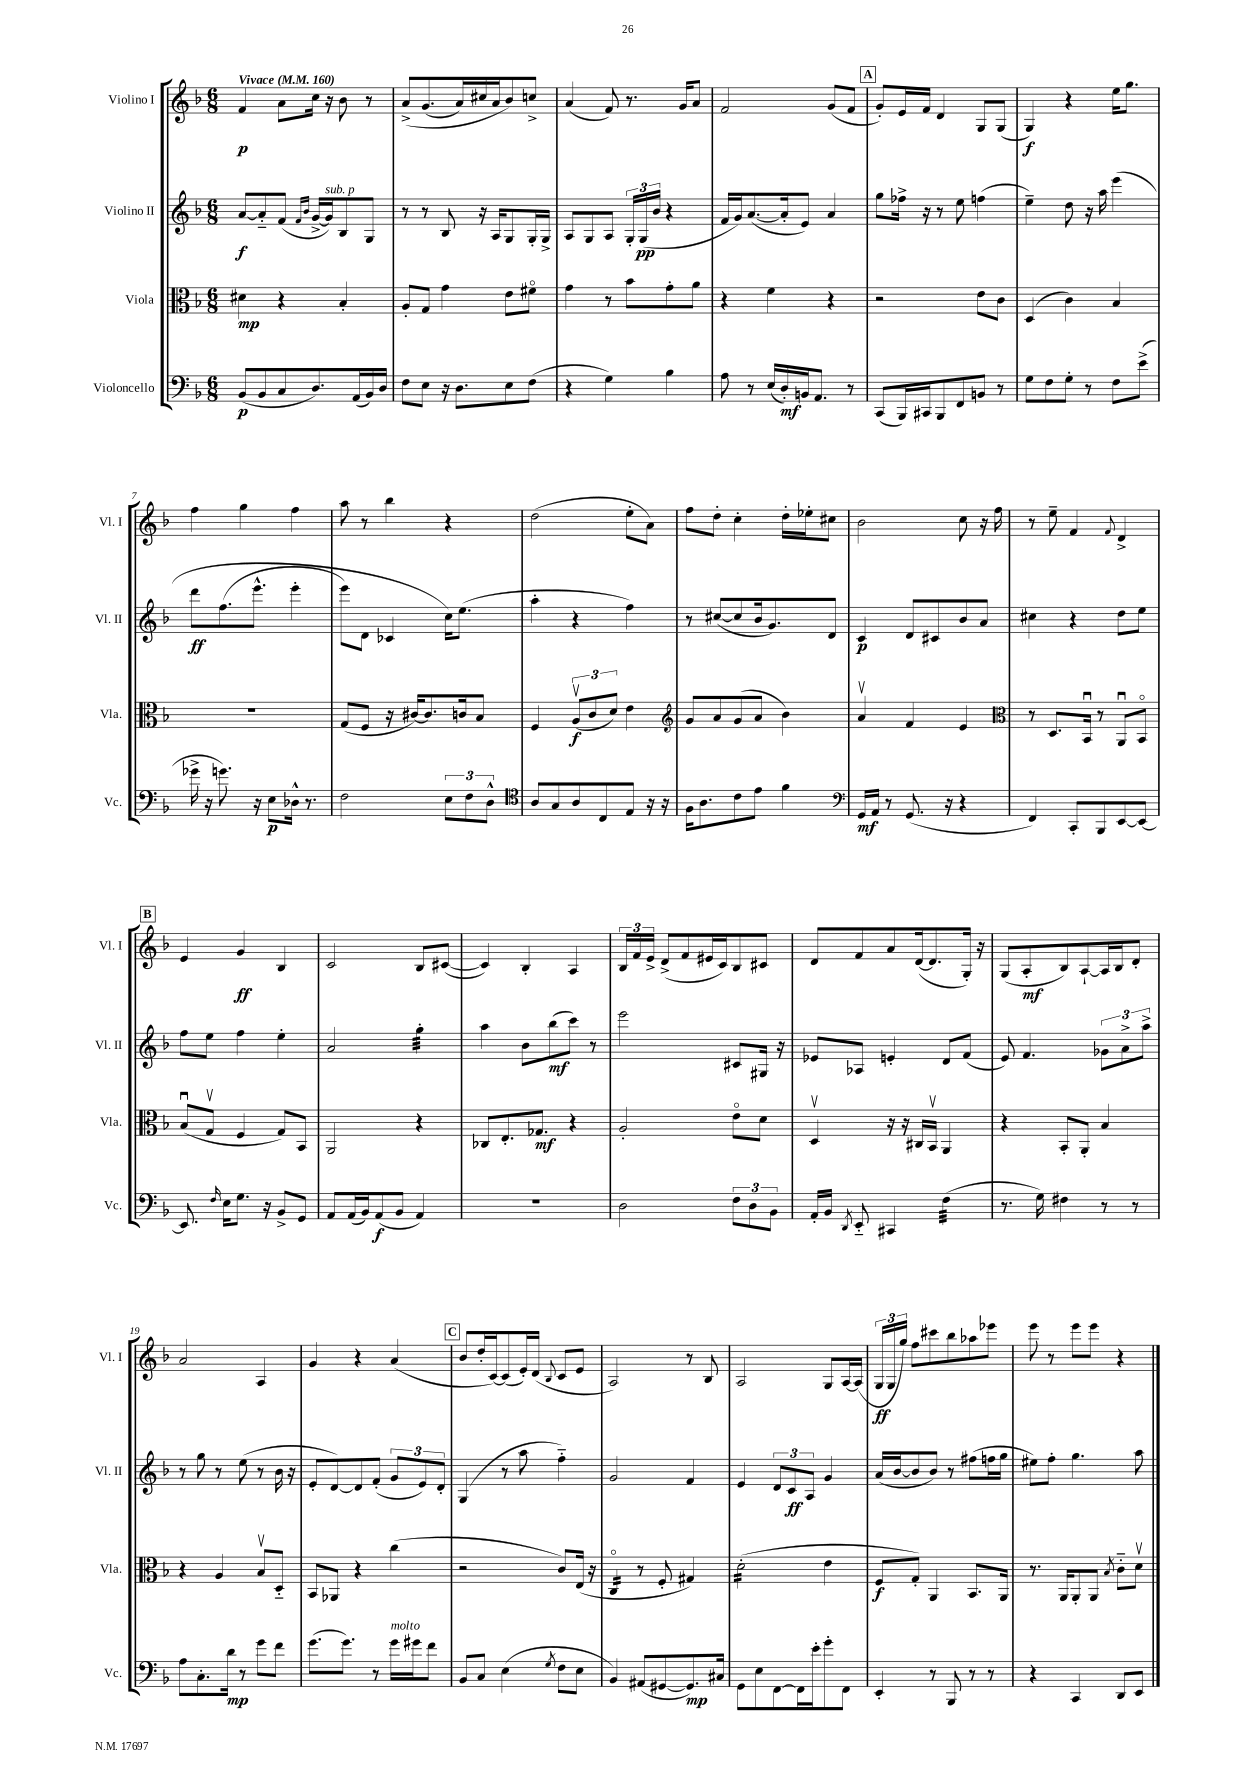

**kern	**kern	**kern	**kern
*staff4	*staff3	*staff2	*staff1
*clefF4	*clefC3	*clefG2	*clefG2
*k[b-]	*k[b-]	*k[b-]	*k[b-]
*M6/8	*M6/8	*M6/8	*M6/8
*MM160	*MM160	*MM160	*MM160
(8BB-	4d#	[8a	4f
8BB-	.	8a'~]	.
8C	4r	(8f	8a
.	.	16qqf	.
.	.	16qqb-	.
8.D)	.	[16g^	16cc
.	.	16g])	16r
.	4B-'	8B-	8b-
(16AA	.	.	.
16BB-)	.	8G	8r
16D	.	.	.
=	=	=	=
8F	8A'	8r	&(8a^
8E	8G	8r	(8.g
16r	4g	8B-	.
8.D	.	.	16a)
.	.	16r	16cc#
.	.	16A	16a
8E	8e	8G	8b-&)
(8F	8f#o	16G'	8cc^
.	.	16G^	.
=	=	=	=
4r	4g	8A	(4a
.	.	8G	.
4G)	8r	8A	8f)
.	8b-	24G'	8.r
.	.	(24G	.
.	.	24b-	.
4B-	8g'	4r	.
.	.	.	16g
.	8a	.	8a
=	=	=	=
8A	4r	16f	2f
.	.	16g)	.
8r	.	([8.a	.
(16E	4f	.	.
16D')	.	16a']	.
16BB	.	8e)	.
8.AA	.	.	.
.	4r	4a	(8g
8r	.	.	8f
=	=	=	=
(8CC	2r	8gg	8g')
16BBB-)	.	16ff-^	16e
16CC#	.	16r	16f
8BBB-	.	8r	4d
8FF	.	8ee	.
8BB	8e	(4ff	8G
8r	8c	.	(8G
=	=	=	=
8G	(4D	4ee~)	4G)
8F	.	.	.
8G'	4c)	8dd	4r
8r	.	16r	.
.	.	16aa	.
8F	4B-	&(4eee	16ee
.	.	.	8.gg
(8e^	.	.	.
=	=	=	=
16g-^	2.r	8ddd	4ff
16r	.	.	.
8.g)	.	(8.ff	.
.	.	.	4gg
16r	.	8.eee^^	.
8E	.	.	.
16D-^^	.	4eee'	4ff
8.r	.	.	.
=	=	=	=
2F	(8G	8eee)	8aa
.	8F	8d	8r
.	16r	4c-	4bb-
.	[16c#)	.	.
.	8.c#]	.	.
12E	.	16cc&)	4r
.	16c	(8.ee	.
12F	.	.	.
.	8B-	.	.
12D^^	.	.	.
=	=	=	=
*clefC4	*	*	*
8A	4F	4aa'	(2dd
8G	.	.	.
8A	(12Av	4r	.
.	12c	.	.
8C	.	.	.
.	12d)	.	.
8E	4e	4ff)	8ee'
16r	.	.	8a)
16r	.	.	.
=	=	=	=
*	*clefG2	*	*
16F	8g	8r	8ff
8.A	.	.	.
.	8a	([8cc#	8dd'
8c	(8g	8cc#]	4cc'
8e	8a	16b-	.
.	.	8.g)	.
4f	4b-)	.	16dd'
.	.	.	16ee-'
.	.	8d	8cc#
=	=	=	=
*clefF4	*	*	*
16GG	4av	4c	2b-
16AA	.	.	.
8r	.	.	.
(8.GG	4f	8d	.
.	.	8c#	.
16r	.	.	.
4r	4e	8b-	8cc
.	.	8a	16r
.	.	.	16ff
=	=	=	=
*	*clefC3	*	*
4FF)	8r	4cc#	8r
.	8.D	.	8ee~
8CC'	.	4r	4f
.	16BB-u	.	.
8BBB-	8r	.	.
.	.	.	8qqf
[8EE	8AAu	8dd	4d^
8EE_	8BB-o	8ee	.
=	=	=	=
8.EE]	(8B-u	8ff	4e
.	8Gv	8ee	.
16qqF	.	.	.
16E	.	.	.
8.G	4F	4ff	4g
16r	.	.	.
8BB-^	8G)	4ee'	4B-
8GG	8BB-	.	.
=	=	=	=
8AA	2AA	2a	2c
(16AA	.	.	.
16BB-)	.	.	.
(8AA	.	.	.
8BB-	.	.	.
4AA)	4r	4gg'	8B-
.	.	.	([8c#
=	=	=	=
2.r	8C-	4aa	4c#])
.	8.E'	.	.
.	.	8b-	4B-'
.	8.G-	.	.
.	.	(8bb-	.
.	4r	8ccc)	4A
.	.	8r	.
=	=	=	=
2D	2A'	2eee	24B-
.	.	.	24f
.	.	.	24e^
.	.	.	(8d^
.	.	.	8f
.	.	.	16e#
.	.	.	16c)
12F	8eo	8c#	8B-
12D	.	.	.
.	8d	16G#	8c#
12BB-	.	.	.
.	.	16r	.
=	=	=	=
16AA'	4Dv	8e-	8d
16BB-	.	.	.
8qDD	.	.	.
8EE'~	.	8A-	8f
4CC#	16r	4e'	8a
.	16r	.	.
.	16C#	.	([16d
.	16BB-v	.	8.d]
(4F	4AA	8d	.
.	.	(8f	16G')
.	.	.	16r
=	=	=	=
8.r	4r	8e)	(8G
.	.	4.f	8A'
16G)	.	.	.
4F#	8BB-'	.	8B-)
.	8AA'	.	[8A`
8r	4B-	12g-	16A]
.	.	.	16B-
.	.	12a^	.
8r	.	.	8d'
.	.	12aa^	.
=	=	=	=
8A	4r	8r	2a
8.C'	.	8gg	.
.	4A	8r	.
16d	.	.	.
8r	.	(8ee	.
8g	8B-v	8r	4A
8f	8D'~	16b-	.
.	.	16r	.
=	=	=	=
(8.g	8BB-	8e'	4g
.	8AA-	[8d)	.
8.g)	.	.	.
.	4r	8d]	4r
8r	.	(8f'	.
16g	(4cc	12g	(4a
16g#	.	.	.
.	.	12e)	.
8f	.	.	.
.	.	12d'	.
=	=	=	=
8BB-	2r	(4G	8b-
8C	.	.	16dd'
.	.	.	[16c)
(4E	.	8r	(8c]
.	.	8aa	16e')
.	.	.	(16d
8qG	.	.	8qqB-
8F	8c)	4ff'~)	8c
8E	(16E	.	8e
.	16r	.	.
=	=	=	=
4BB-)	4Co	2g	2A)
(8AA#	8r	.	.
[8GG#	8F'	.	.
8.GG#])	4G#)	4f	8r
.	.	.	8B-
16C#	.	.	.
=	=	=	=
8GG	(2d'	4e	2A
8E	.	.	.
[8FF	.	12d	.
.	.	12c	.
16FF]	.	.	.
.	.	12A	.
16e'	.	.	.
8g'	4e	4g	8G
8FF	.	.	[16A
.	.	.	(16A]
=	=	=	=
4EE'	8F	(16a	24G
.	.	.	24G
.	.	[16b-	.
.	.	.	24gg)
.	8G')	8b-]	8ff
8r	4AA	8b-)	8ccc#
8BBB-	.	8r	8bb-
8r	8.BB-	(8ff#	8aa-
8r	.	16ff	8eee-
.	16AA	16gg	.
=	=	=	=
4r	8.r	8ee#)	8eee
.	.	8ff'	8r
.	16AA	.	.
4CC	8AA'	4.gg	8eee
.	8AA	.	8eee
.	8qB-	.	.
8DD	8c'~	.	4r
8EE	8dv	8aa	.
==	==	==	==
*-	*-	*-	*-
